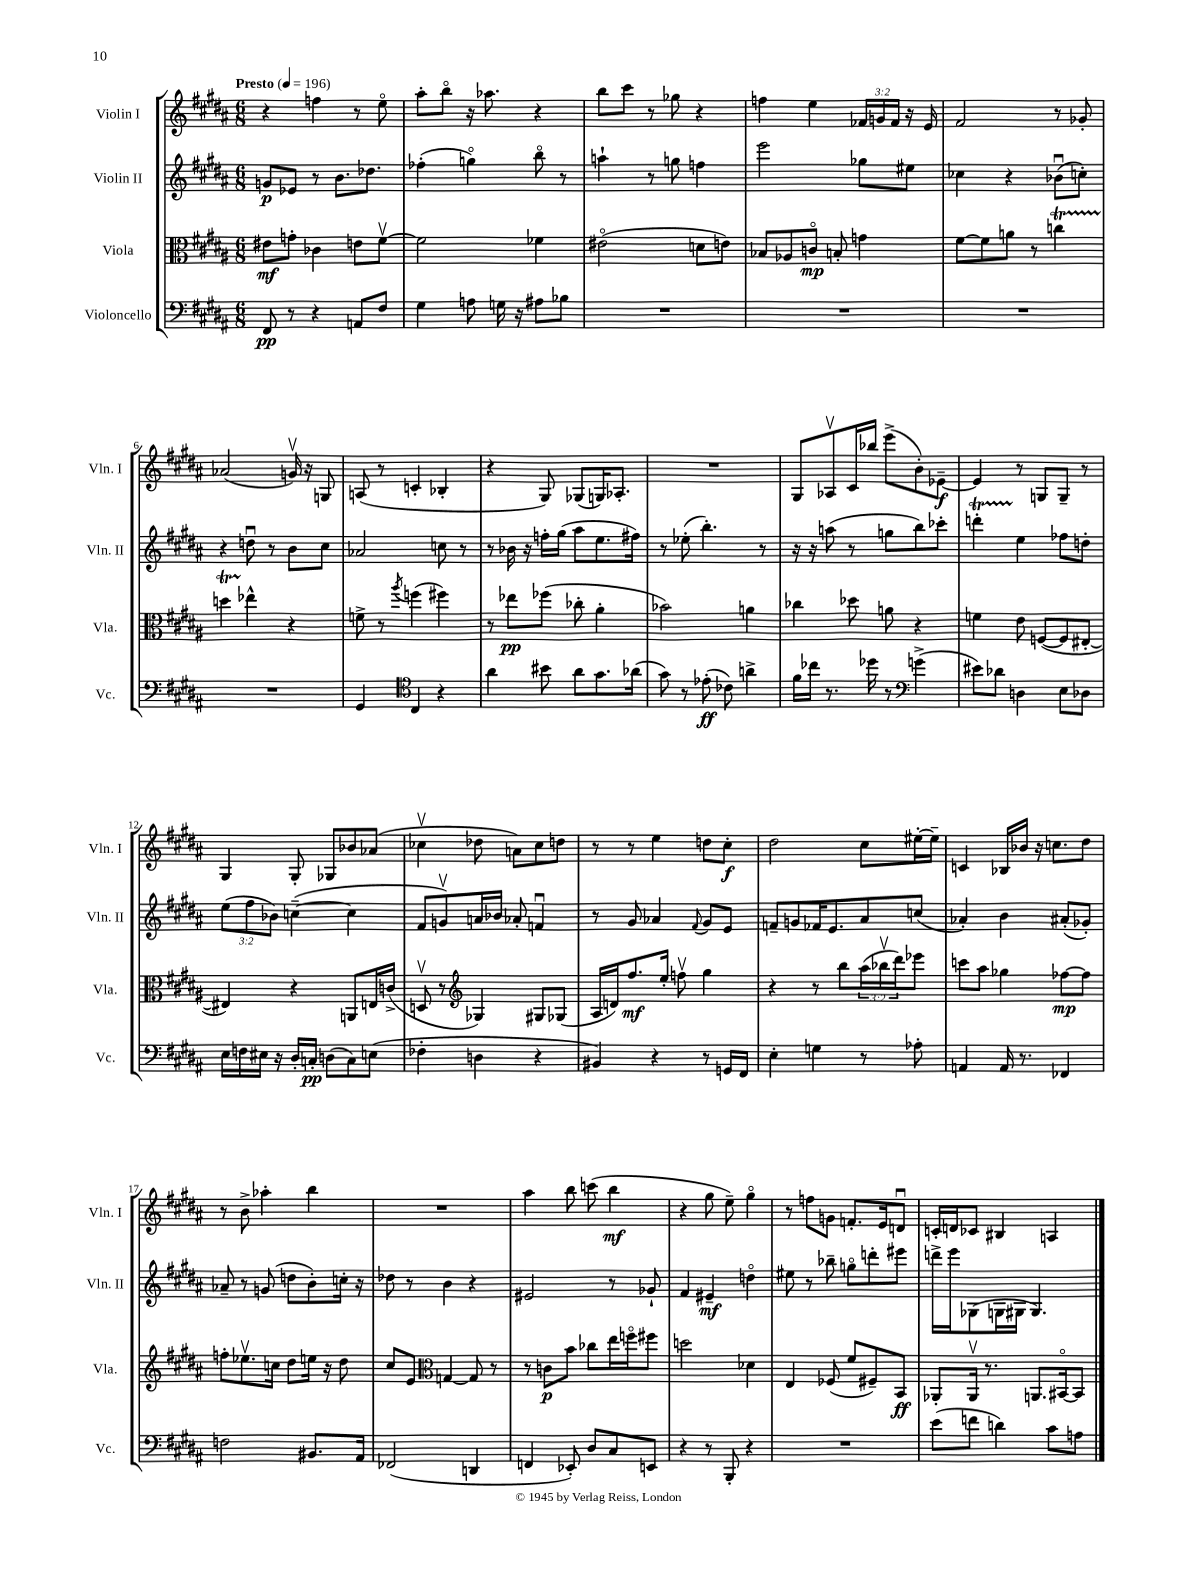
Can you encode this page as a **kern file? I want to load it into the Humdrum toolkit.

**kern	**kern	**kern	**kern
*staff4	*staff3	*staff2	*staff1
*clefF4	*clefC3	*clefG2	*clefG2
*k[f#c#g#d#a#]	*k[f#c#g#d#a#]	*k[f#c#g#d#a#]	*k[f#c#g#d#a#]
*M6/8	*M6/8	*M6/8	*M6/8
*MM196	*MM196	*MM196	*MM196
8FF#	8e#	8g	4r
8r	8g'	8e-	.
4r	4c-	8r	4ff
.	.	8.b	.
8AA	8e	.	8r
.	.	8.dd-	.
8F#	[8f#v	.	8eeo
=	=	=	=
4G#	2f#]	(4ff-'	8aa#'
.	.	.	8bbo
8A	.	4ggo)	16r
.	.	.	8.aa-
16G	.	.	.
16r	.	.	.
8A#	4f-	8bbo	4r
8B-	.	8r	.
=	=	=	=
2.r	(2e#o	4aa`	8bb
.	.	.	8ccc#
.	.	8r	8r
.	.	8gg	8gg-
.	8d	4ff	4r
.	8e)	.	.
=	=	=	=
2.r	8B-	2eee	4ff
.	8A-	.	.
.	8co	.	4ee
.	8B'	.	.
.	4g	8gg-	24f-
.	.	.	24g
.	.	.	24f-
.	.	8ee#	16r
.	.	.	16e
=	=	=	=
2.r	[8f#	4cc-	2f#
.	8f#]	.	.
.	8a	4r	.
.	8r	.	.
.	4cc	(8b-u	8r
.	.	8cc')	8g-'
=	=	=	=
2.r	4dd	4r	(2a-
.	4ee-^^	8ddu	.
.	.	8r	.
.	4r	8b	16gv)
.	.	.	16r
.	.	8cc#	8G
=	=	=	=
4GG#	8f^	2a-	(8A
.	8r	.	8r
*clefC4	*	*	*
.	8qaa#	.	.
4C#	(4ff	.	4c'
4r	4ff#)	8cc	4B-'
.	.	8r	.
=	=	=	=
4a#	8r	8r	4r
.	8ee-	16b-	.
.	.	16r	.
8b#	(8ff-	16ff'	8G#)
.	.	(16gg#	.
8a#	8cc-'	8aa#	(8G-
8.g#	4a#'	8.ee	16G)
.	.	.	8.A-'
(16a-	.	16ff#)	.
=	=	=	=
8g#)	2b-)	8r	2.r
8r	.	(8ee-'	.
(8e-'	.	4.bb')	.
8c-)	.	.	.
4a^	4a	.	.
.	.	8r	.
=	=	=	=
16f#	4cc-	16r	8G#
16cc-	.	16r	.
8.r	.	(8aa	8A-v
.	8dd-	8r	16c#
16dd-	.	.	16bb-
8r	8a	8gg	(8eee^
*clefF4	*	*	*
(4g^	4r	8bb)	8b')
.	.	8ccc-'	[8e-~
=	=	=	=
8e#)	4f	4ddd'	4e-]
8d-	.	.	.
4D	8e	4ee	8r
.	([8F	.	8G
8E	8F]	8ff-	8G~
8D-	[8E#'	8dd'	8r
=	=	=	=
16E	4E#])	(12ee	4G#
16F	.	.	.
.	.	12ff#	.
16E#	.	.	.
.	.	12b-)	.
16r	.	.	.
16D#'	4r	([4cc~	8G#'
16C'	.	.	.
(8D	.	.	8G-
8C)	8AA	4cc]	8b-
(8E	16E	.	(8a-
.	(16c^	.	.
=	=	=	=
4F-'	8Dv	8f#	4cc-v
.	8r	8gv)	.
*	*clefG2	*	*
4D	4G-)	16a	8dd-
.	.	16b-	.
.	.	8a-'	8a)
4r	8G#	4fu	8cc-
.	(8G-	.	8dd
=	=	=	=
4BB#)	16A#	8r	8r
.	16d)	.	.
.	8.ff#	8g#	8r
4r	.	4a-	4ee
.	16ee'	.	.
.	8ffv	.	.
.	.	8qqf#	.
8r	4gg#	8g#	8dd
16GG	.	8e	8cc#'
16FF#	.	.	.
=	=	=	=
4E'	4r	8f~	2dd#
.	.	8g	.
4G	8r	16f-	.
.	.	8.e	.
.	8bb	.	.
8r	(24aa#	8a#	8cc#
.	24bb-v	.	.
.	24ddd#)	.	.
8A-'	8eee-	(8cc	[16ee#'
.	.	.	16ee#~]
=	=	=	=
4AA	8ccc	4a-')	4c
.	8aa#	.	.
16AA	4gg-	4b	16B-
8.r	.	.	16b-
.	.	.	16r
.	.	.	8.cc
4FF-	[8ff-	(8a#'	.
.	8ff-]	8g-')	8dd#
=	=	=	=
2F	8ff'	8a-~	8r
.	8.ee-v	8r	8b^
.	.	(8g	4aa-'
.	16cc	.	.
.	8dd#	8dd	.
8.BB#	16ee	8b')	4bb
.	16r	.	.
.	8dd#	16cc'	.
16AA#	.	16r	.
=	=	=	=
(2FF-	8cc#	8dd-	2.r
.	8e	8r	.
*	*clefC3	*	*
.	[4G	4b	.
4DD	8G]	4r	.
.	8r	.	.
=	=	=	=
4FF	8r	2e#	4aa#
.	8c	.	.
8EE-')	8b	.	8bb
8D#	8cc-	.	(8ccc
8C#	16ee	8r	4bb
.	16ffo	.	.
8EE	8ff#	8g-`	.
=	=	=	=
4r	2dd	4f#	4r
8r	.	4e#~	8gg#
8BBB'	.	.	8ee~)
4r	4d-	4ddo	4gg#o
=	=	=	=
2.r	4E	8ee#	8r
.	.	8r	8ff
.	(8F-	8bb-~	8g
.	8f#	8ggo	8.f'
.	8F#~)	8ddd'	.
.	.	.	16e
.	8BB	8eee#	8du
=	=	=	=
(8e	8AA-'	16ddd^	16c'
.	.	16eee	16d
8f	16AA-v	(8G-	8c-
.	8.r	.	.
4d)	.	16G	4B#
.	.	16G#	.
.	8.AA	4.G#)	.
8c#	.	.	4A
.	[16BB#o	.	.
8A	8BB#]	.	.
==	==	==	==
*-	*-	*-	*-
